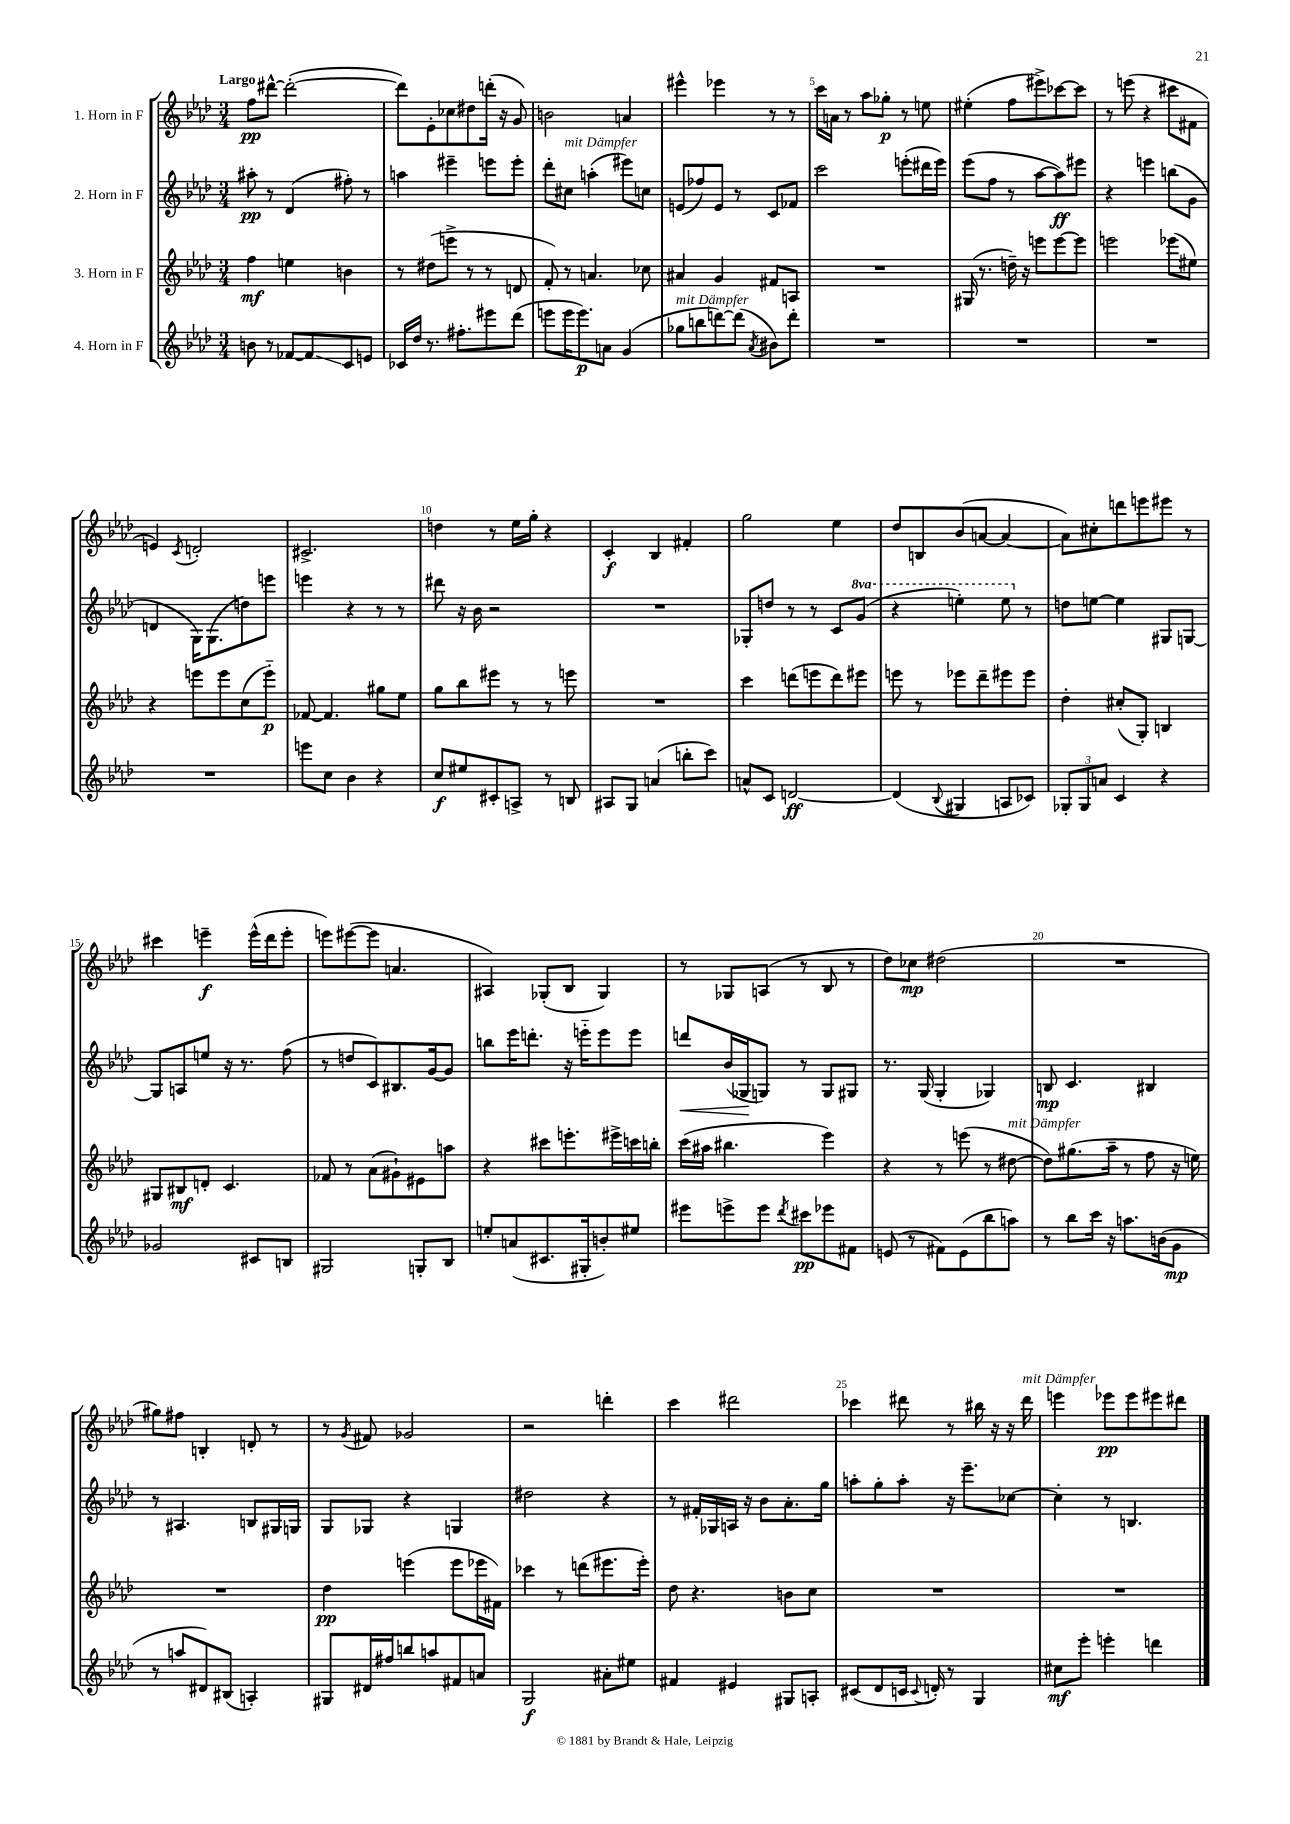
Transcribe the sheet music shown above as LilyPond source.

<<
\new StaffGroup <<
\new Staff = "s0" \with { instrumentName = "1. Horn in F" } {
    \clef treble \key aes \major \numericTimeSignature \time 3/4 \tempo "Largo"
    \autoBeamOff f''8[\pp dis'''8]~-^ dis'''2~-.( |
    dis'''8[) ees'8-. ces''8 dis''8 d'''16]-.( r16 g'8) |
    b'2 a'4 |
    eis'''4-^ ees'''4 r8 r8 |
    c'''16[ a'16] r8 aes''8[ ges''8]-.\p r8 e''8 |
    eis''4-.( f''8[ eis'''8->) ces'''8~ ces'''8] |
    r8 e'''8( r4 cis'''8[ fis'8] |
    e'4) \acciaccatura { c'8 } d'2-. |
    cis'2.-> |
    d''4 r8 ees''16[ g''16]-. r4 |
    c'4-.\f bes4 fis'4-. |
    g''2 ees''4 |
    des''8[ b8 bes'8( a'8]~ a'4~ |
    a'8[) cis''8-. d'''8 e'''8 eis'''8] r8 |
    cis'''4 e'''4--\f e'''16[-^( des'''16 e'''8]-. |
    e'''8[) eis'''8~( eis'''8] a'4. |
    ais4) ges8[-.( bes8] ges4) |
    r8 ges8[ a8]( r8 bes8 r8 |
    des''8[) ces''8]\mp dis''2( |
    R2. |
    gis''8[) fis''8] b4-. d'8-. r8 |
    r8 \acciaccatura { g'8 } fis'8 ges'2 |
    r2 d'''4-. |
    c'''4 dis'''2 |
    ces'''4 dis'''8 r8 bis''16 r16 r16 dis'''16^\markup { \italic "mit Dämpfer" } |
    e'''4 ees'''8[\pp ees'''8 eis'''8 dis'''8] \bar "|." |
}
\new Staff = "s1" \with { instrumentName = "2. Horn in F" } {
    \clef treble \key aes \major \numericTimeSignature \time 3/4 \set Staff.ottavationMarkups = #ottavation-simple-ordinals
    \autoBeamOff ais''8-.\pp r8 des'4( fis''8-.) r8 |
    a''4 eis'''4-- e'''8[ e'''8]-. |
    des'''8[-. cis''8]^\markup { \italic "mit Dämpfer" } a''4-.( eis'''8[) c''8] |
    e'8[( fes''8) e'8] r8 c'8[ fes'8] |
    c'''2 e'''8[-.( dis'''16 e'''16]) |
    ees'''8[( f''8] r8 aes''8[~ aes''8\ff) eis'''8] |
    r4 e'''4 b''8[( g'8] |
    d'4 g16[) g8.( d''8) e'''8] |
    e'''4 r4 r8 r8 |
    dis'''8 r16 bes'16 r2 |
    R2. |
    ges8[-. d''8] r8 r8 c'8[ \ottava #1 g''8]( |
    r4 e'''4-.) e'''8 \ottava #0 r8 |
    d''8[ e''8]~ e''4 gis8[ g8]~ |
    g8[ a8 e''8] r16 r8. f''8( |
    r8 d''8[ c'8) bis8. g'16~ g'8] |
    b''8[ ees'''16 d'''8.]-. r16 e'''16[-_ e'''8 e'''8] |
    d'''8[\< bes'16( ges16\! g8]) r8 g8[ gis8] |
    r8. g16( g4-. ges4) |
    b8\mp c'4. bis4 |
    r8 ais4. b8[ gis16 g16] |
    g8[ ges8] r4 g4 |
    dis''2 r4 |
    r8 fis'16[-. ges16 a16] r16 bes'8[ aes'8.-. g''16] |
    a''8[-. g''8-. a''8]-. r16 ees'''8.[-- ces''8]~ |
    ces''4-. r8 b4. \bar "|." |
}
\new Staff = "s2" \with { instrumentName = "3. Horn in F" } {
    \clef treble \key aes \major \numericTimeSignature \time 3/4
    \autoBeamOff f''4\mf e''4 b'4 |
    r8 dis''8[( e'''8]-> r8 r8 d'8 |
    f'8-.) r8 a'4. ces''8 |
    ais'4 g'4 fis'8[ a8] |
    R2. |
    gis16( r8. d''16--) r16 e'''8[ e'''8~ e'''8] |
    e'''2 ees'''8[( eis''8]) |
    r4 e'''8[ e'''8 c''8( e'''8]-_\p) |
    fes'8~ fes'4. gis''8[ ees''8] |
    g''8[ bes''8 eis'''8] r8 r8 e'''8 |
    R2. |
    c'''4 d'''8[( e'''8 d'''8) eis'''8] |
    e'''8 r8 ees'''8[ des'''8-- eis'''8 eis'''8] |
    des''4-. cis''8[-.( g8]-.) b4 |
    gis8[ bis8\mf d'8]-. c'4. |
    fes'8 r8 aes'8[( gis'8-!) eis'8 a''8] |
    r4 cis'''8[ e'''8.-. eis'''16-> c'''16 b''16]-. |
    c'''16[( ais''16] bis''4. ees'''4) |
    r4 r8 e'''8( r8 dis''8~^\markup { \italic "mit Dämpfer" } |
    dis''8[) gis''8.( aes''16]-- r8 f''8 r16 e''16) |
    R2. |
    des''4\pp e'''4( e'''8[ ees'''16 fis'16]) |
    ces'''4 r8 d'''8[( eis'''8. eis'''16]-.) |
    des''8 r4. b'8[ c''8] |
    R2. |
    R2. \bar "|." |
}
\new Staff = "s3" \with { instrumentName = "4. Horn in F" } {
    \clef treble \key aes \major \numericTimeSignature \time 3/4
    \autoBeamOff b'8 r8 fes'8[~ fes'8\glissando c'8 e'8] |
    ces'16[ des''16] r8. fis''8.[-. eis'''8 des'''8]( |
    e'''8[ e'''16 e'''8.\p) a'8] g'4( |
    ges''8[^\markup { \italic "mit Dämpfer" } b''8 d'''8~) d'''8]( \acciaccatura { aes'8 } bis'8[) d'''8]-. |
    R2. |
    R2. |
    R2. |
    R2. |
    e'''8[ c''8] bes'4 r4 |
    c''8[\f eis''8 cis'8-. a8]-> r8 b8 |
    ais8[ g8] a'4( b''8[-. c'''8]) |
    a'8[-^ c'8] d'2~\ff |
    d'4( \appoggiatura { bes8 } gis4 a8[ ces'8]) |
    \tuplet 3/2 { ges8[-. ges8 a'8] } c'4 r4 |
    ges'2 cis'8[ b8] |
    gis2 g8[-. bes8] |
    e''8[-. a'8( cis'8. gis16-. b'8-.) eis''8] |
    eis'''8[ e'''8-> e'''8] \acciaccatura { des'''8 } cis'''8[\pp ees'''8 fis'8] |
    e'8( r8 fis'8[) e'8( bes''8 a''8]) |
    r8 bes''8[ c'''16] r16 a''8.[ b'16( g'8]\mp |
    r8 a''8[ dis'8) bis8]( a4-.) |
    gis8[ dis'16 fis''16 b''8 a''8 fis'8 a'8] |
    g2\f ais'8[-. eis''8] |
    fis'4 eis'4 gis8[ a8]-. |
    cis'8[( des'8 c'16] \appoggiatura { c'8 } d'16-.) r8 g4 |
    cis''8[\mf ees'''8]-. e'''4-. d'''4 \bar "|." |
}
>>
>>
\layout { \context { \Score \override BarNumber.break-visibility = ##(#f #t #t) barNumberVisibility = #(every-nth-bar-number-visible 5) } }
